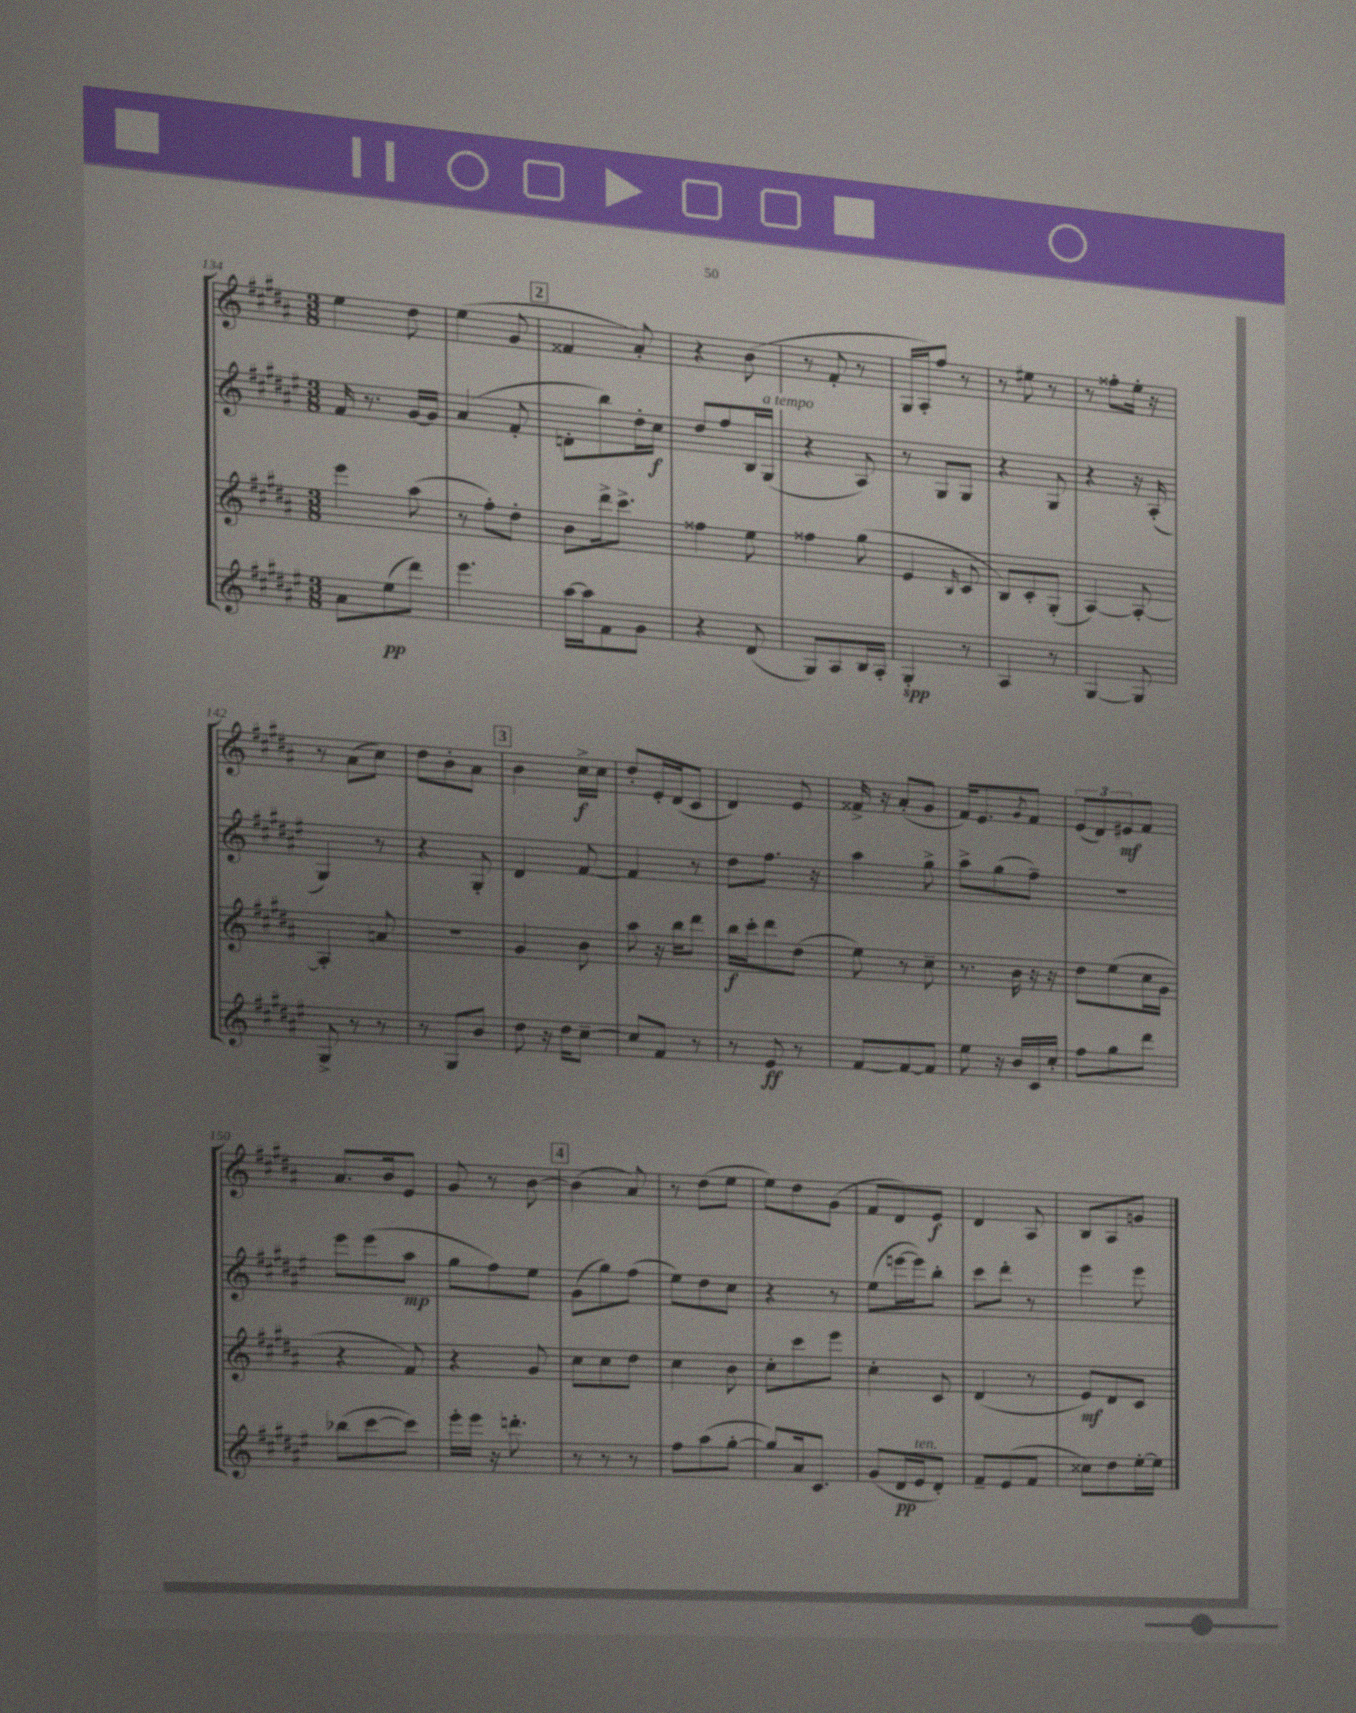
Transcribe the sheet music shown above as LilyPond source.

<<
\new StaffGroup <<
\new Staff = "s0" {
    \clef treble \key b \major \numericTimeSignature \time 3/8
    e''4 dis''8 |
    e''4( gis'8 |
    \mark \markup { \box "2" } fisis'4 ais'8-.) |
    r4 b'8( |
    r8 fis'8-. r8 |
    gis16 ais16-.) fis''8 r8 |
    r8 eis''8 r8 |
    r8 fisis''8-. e''16-. r16 |
    r8 ais'8( cis''8) |
    dis''8 b'8-. ais'8 |
    \mark \markup { \box "3" } b'4 cis''16->\f cis''16 |
    dis''8-. e'16-. dis'16( cis'8 |
    dis'4) e'8 |
    fisis'16-> r16 ais'8-.( gis'8 |
    fis'16) e'8. \acciaccatura { gis'8 } fis'8 |
    \tuplet 3/2 { e'8( dis'8) eis'8\mf } fis'8 |
    ais'8. b'16 e'8 |
    gis'8 r8 b'8~ |
    \mark \markup { \box "4" } b'4( ais'8) |
    r8 dis''8( e''8 |
    e''8) dis''8 gis'8( |
    fis'8 dis'8) e'8\f |
    dis'4 ais8 |
    b8 ais8 g'8 \bar "|." |
}
\new Staff = "s1" {
    \clef treble \key fis \major \numericTimeSignature \time 3/8
    fis'16 r8. gis'16~ gis'16 |
    ais'4( fis'8-. |
    \mark \markup { \box "2" } d'8-. b''8) dis''16-. cis''16\f |
    dis''8 fis''8 b16 gis16^\markup { \italic "a tempo" }( |
    r4 ais8) |
    r8 gis8 gis8 |
    r4 gis8 |
    r4 r16 ais16-.( |
    gis4) r8 |
    r4 gis8-. |
    \mark \markup { \box "3" } dis'4 fis'8~ |
    fis'4 r8 |
    dis''8 fis''8. r16 |
    ais''4 gis''8-> |
    ais''8-> gis''8( fis''8--) |
    R4. |
    eis'''8 eis'''8( ais''8\mp |
    gis''8 fis''8) eis''8 |
    \mark \markup { \box "4" } gis'8( gis''8) fis''8( |
    eis''8) dis''8 cis''8 |
    r4 r8 |
    eis''8( e'''16~ e'''16) b''8-. |
    cis'''8 dis'''8-. r8 |
    eis'''4 eis'''8 \bar "|." |
}
\new Staff = "s2" {
    \clef treble \key b \major \numericTimeSignature \time 3/8
    e'''4 ais''8( |
    r8 fis''8-.) dis''8-. |
    \mark \markup { \box "2" } b'8 dis'''16-> cis'''8.-> |
    fisis''4 e''8 |
    fisis''4 gis''8( |
    e'4 \grace { b16 } cis'8 |
    b8) cis'8-. gis8-.( |
    ais4~) ais8~-. |
    ais4-. a'8 |
    R4. |
    \mark \markup { \box "3" } gis'4 b'8 |
    ais''8 r16 b''16 dis'''8 |
    b''16\f cis'''16-. dis'''8 dis''8( |
    e''8) r8 cis''8-- |
    r8. b'16 r16 r16 |
    dis''8 e''8( cis''16 gis'16 |
    r4 fis'8) |
    r4 gis'8 |
    \mark \markup { \box "4" } cis''8 cis''8 dis''8 |
    cis''4 b'8 |
    cis''8-. cis'''8 e'''8 |
    cis''4-. cis'8 |
    dis'4( r8 |
    e'8\mf) dis'8 cis'8 \bar "|." |
}
\new Staff = "s3" {
    \clef treble \key fis \major \numericTimeSignature \time 3/8
    ais'8 eis''8\pp( dis'''8) |
    eis'''4. |
    \mark \markup { \box "2" } ais''16~ ais''16 fis'8 gis'8 |
    r4 dis'8( |
    gis8) ais8 b16 ais16-. |
    gis4-.\spp r8 |
    ais4 r8 |
    gis4~ gis8 |
    gis8-> r8 r8 |
    r8 gis8 b'8 |
    \mark \markup { \box "3" } dis''8 r16 dis''16 cis''8~-- |
    cis''8 fis'8 r8 |
    r8 eis'8\ff r8 |
    fis'8~ fis'8~ fis'8 |
    eis''8 r16 b'16 cis'16 cis''16-. |
    fis''8 gis''8 dis'''8 |
    bes''8( cis'''8~ cis'''8) |
    eis'''16-. eis'''16 r16 d'''8.-. |
    \mark \markup { \box "4" } r8 r8 r8 |
    fis''8 ais''8( gis''8~-. |
    gis''8) ais'16 cis'8. |
    gis'8( dis'16\pp eis'16^\markup { \italic "ten." } dis'8-.) |
    fis'8-- eis'8( fis'8 |
    cisis''8) dis''8 eis''16~-. eis''16 \bar "|." |
}
>>
>>
\layout { \context { \Score currentBarNumber = #134 } }
